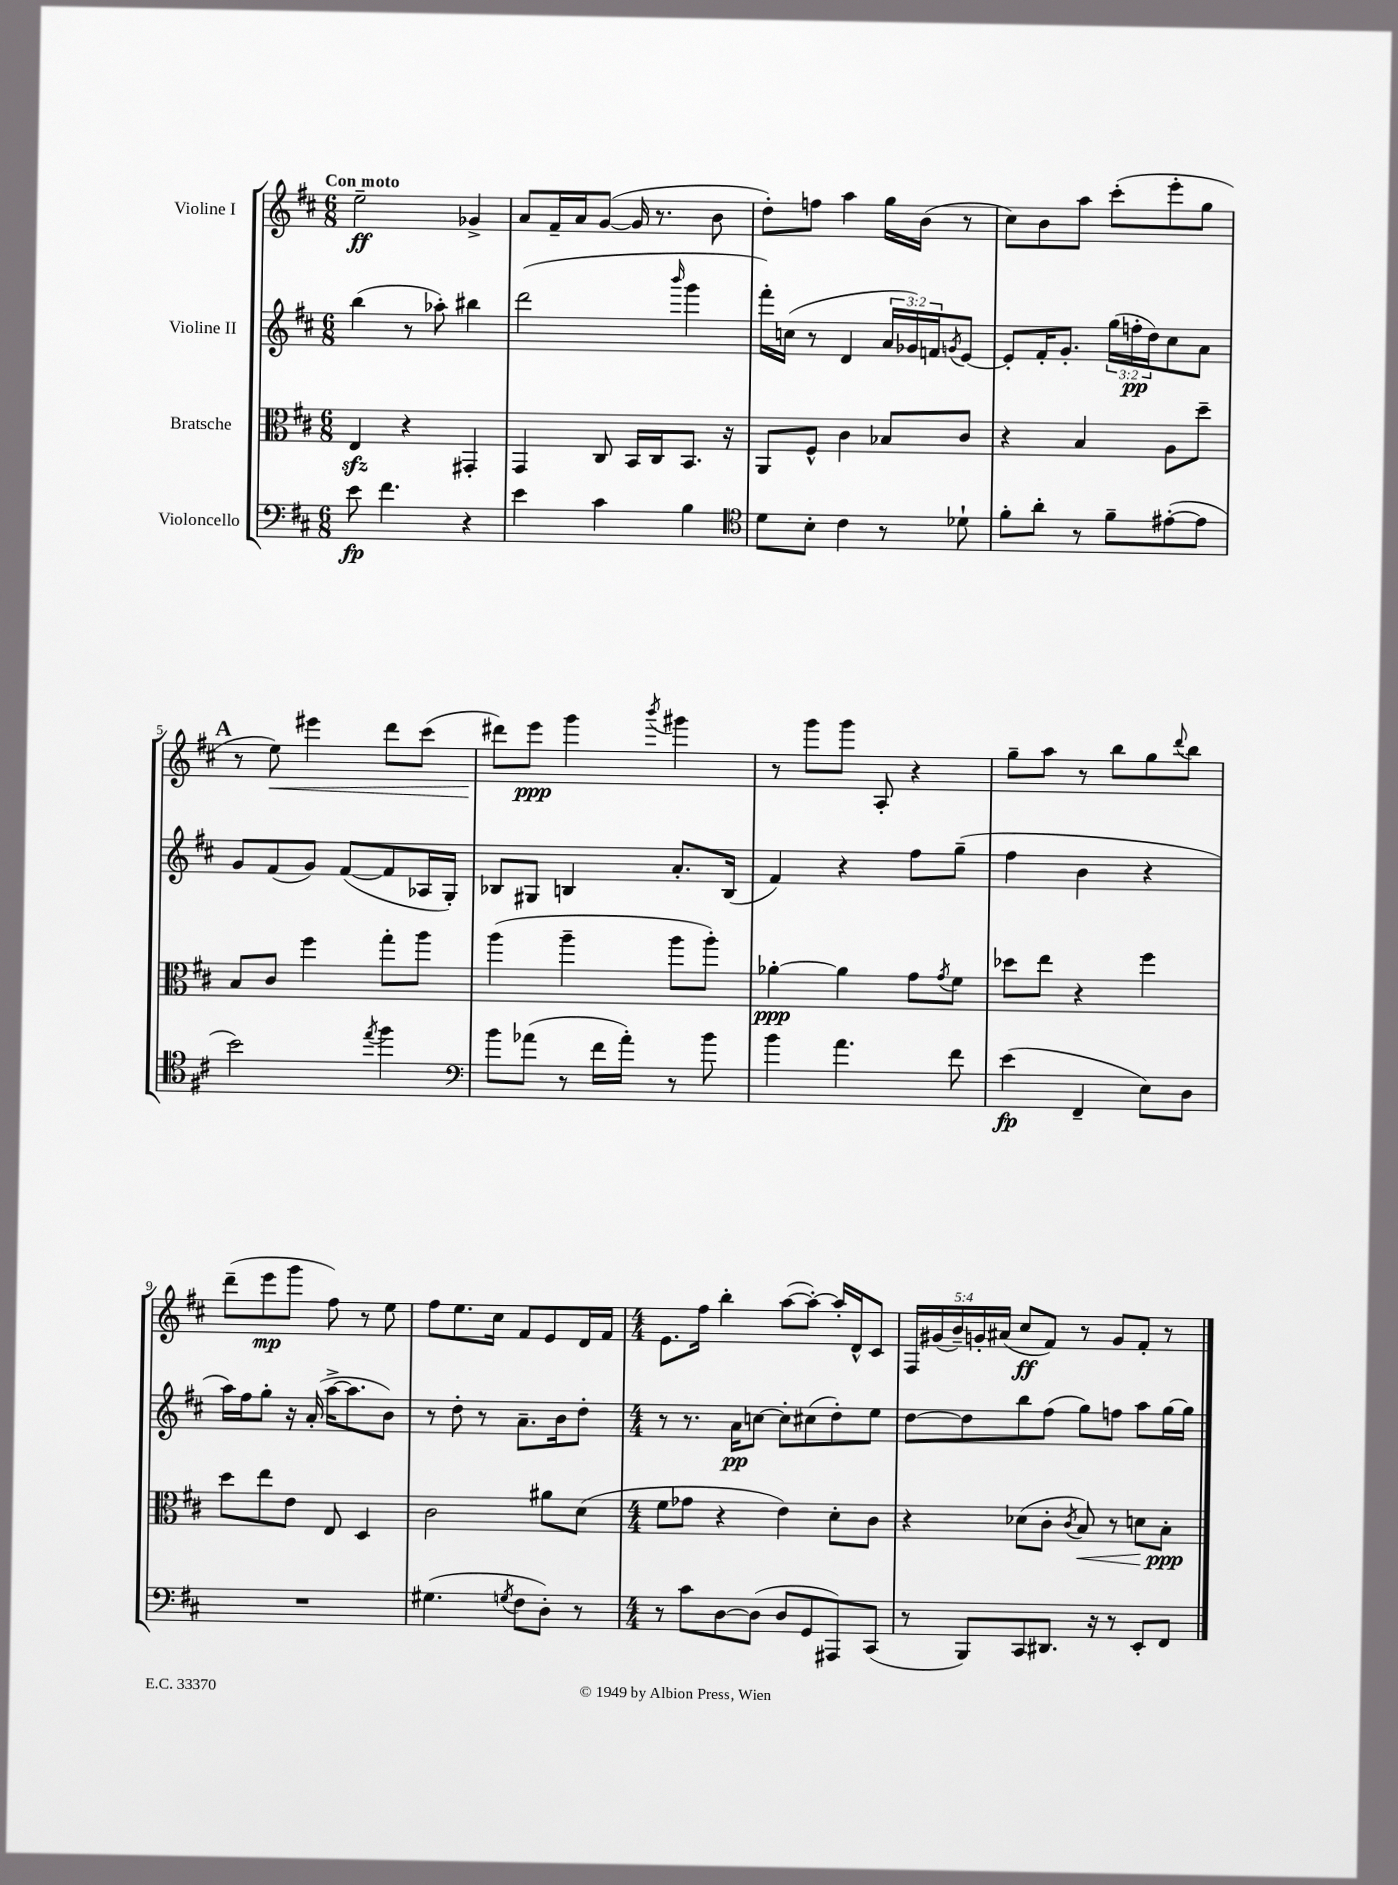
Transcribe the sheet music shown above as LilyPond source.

<<
\new StaffGroup <<
\new Staff = "s0" \with { instrumentName = "Violine I" } {
    \clef treble \key d \major \numericTimeSignature \time 6/8 \override Staff.TupletNumber.text = #tuplet-number::calc-fraction-text \tempo "Con moto"
    e''2--\ff ges'4-> |
    a'8 fis'16-- a'16 g'8~( g'16 r8. b'8 |
    d''8-.) f''8 a''4 g''16 b'16( r8 |
    cis''8) b'8 a''8 cis'''8-.( e'''8-. g''8 |
    \mark \markup { \bold "A" } r8 e''8\<) eis'''4 d'''8 cis'''8( |
    dis'''8\!) e'''8\ppp g'''4 \acciaccatura { b'''8 } gis'''4 |
    r8 g'''8 g'''8 a8-. r4 |
    g''8-- a''8 r8 b''8 g''8 \appoggiatura { d'''8 } b''8 |
    d'''8--( e'''8\mp g'''8 fis''8) r8 e''8 |
    fis''8 e''8. cis''16 fis'8 e'8 d'16 fis'16 |
    \numericTimeSignature \time 4/4 e'8. fis''16 b''4-. a''8~( a''8~-.) a''16-. d'16-^ cis'8 |
    \tuplet 5/4 { fis16 gis'16( b'16--) g'16-. ais'16( } cis''8\ff fis'8) r8 g'8 fis'8-. r8 \bar "|." |
}
\new Staff = "s1" \with { instrumentName = "Violine II" } {
    \clef treble \key d \major \numericTimeSignature \time 6/8 \override Staff.TupletNumber.text = #tuplet-number::calc-fraction-text
    b''4( r8 aes''8-.) bis''4 |
    d'''2( \grace { b'''16 } g'''4 |
    fis'''16-.) c''16( r8 d'4 \tuplet 3/2 { a'16 ges'16) f'16 } \acciaccatura { g'8 } e'8~ |
    e'8-. fis'16-. g'8.-. \tuplet 3/2 { g''16( f''16-.\pp d''16) } cis''8 a'8 |
    \mark \markup { \bold "A" } g'8 fis'8( g'8) fis'8~( fis'8 aes16 g16-.) |
    bes8 gis8 b4 a'8.-. b16( |
    fis'4) r4 fis''8 g''8--( |
    fis''4 b'4 r4 |
    a''16) fis''16 g''8-. r16 a'16-.( a''16~-> a''8. b'8) |
    r8 d''8-. r8 a'8.-- b'16 d''8-. |
    \numericTimeSignature \time 4/4 r8 r8. a'16\pp c''8~ c''8-. cis''8( d''8-.) e''8 |
    d''8~ d''8 b''8 fis''8( g''8) f''8 a''8 g''16~ g''16 \bar "|." |
}
\new Staff = "s2" \with { instrumentName = "Bratsche" } {
    \clef alto \key d \major \numericTimeSignature \time 6/8
    e4\sfz r4 gis,4-. |
    g,4 cis8 b,16 cis16 b,8. r16 |
    a,8 fis8-^ cis'4 bes8 cis'8 |
    r4 b4 a8 d''8-- |
    \mark \markup { \bold "A" } b8 cis'8 fis''4 g''8-. a''8 |
    a''4( a''4-- a''8 a''8-.) |
    aes'4~-.\ppp aes'4 g'8 \acciaccatura { g'8 } fis'8 |
    des''8 e''8 r4 fis''4 |
    d''8 e''8 e'8 e8 d4 |
    cis'2 ais'8 d'8( |
    \numericTimeSignature \time 4/4 fis'8 ges'8 r4 e'4) d'8-. cis'8 |
    r4 des'8( cis'8-. \acciaccatura { cis'8 } b8\<) r8 d'8 b8-.\ppp\! \bar "|." |
}
\new Staff = "s3" \with { instrumentName = "Violoncello" } {
    \clef bass \key d \major \numericTimeSignature \time 6/8
    e'8\fp fis'4. r4 |
    e'4 cis'4 b4 |
    \clef tenor d'8 b8-. cis'4 r8 des'8-! |
    fis'8-. a'8-. r8 fis'8-- eis'8~-.( eis'8 |
    \mark \markup { \bold "A" } b'2) \acciaccatura { e''8 } fis''4 |
    \clef bass b'8 aes'8( r8 fis'16 aes'16-.) r8 b'8 |
    b'4 a'4. fis'8 |
    e'4\fp( fis,4-- e8) d8 |
    R2. |
    gis4.( \acciaccatura { g8 } fis8 d8-.) r8 |
    \numericTimeSignature \time 4/4 r8 cis'8 d8~ d8( d8 g,8 ais,,8) cis,8( |
    r8 b,,8) cis,8 dis,8. r16 r8 e,8-. fis,8 \bar "|." |
}
>>
>>
